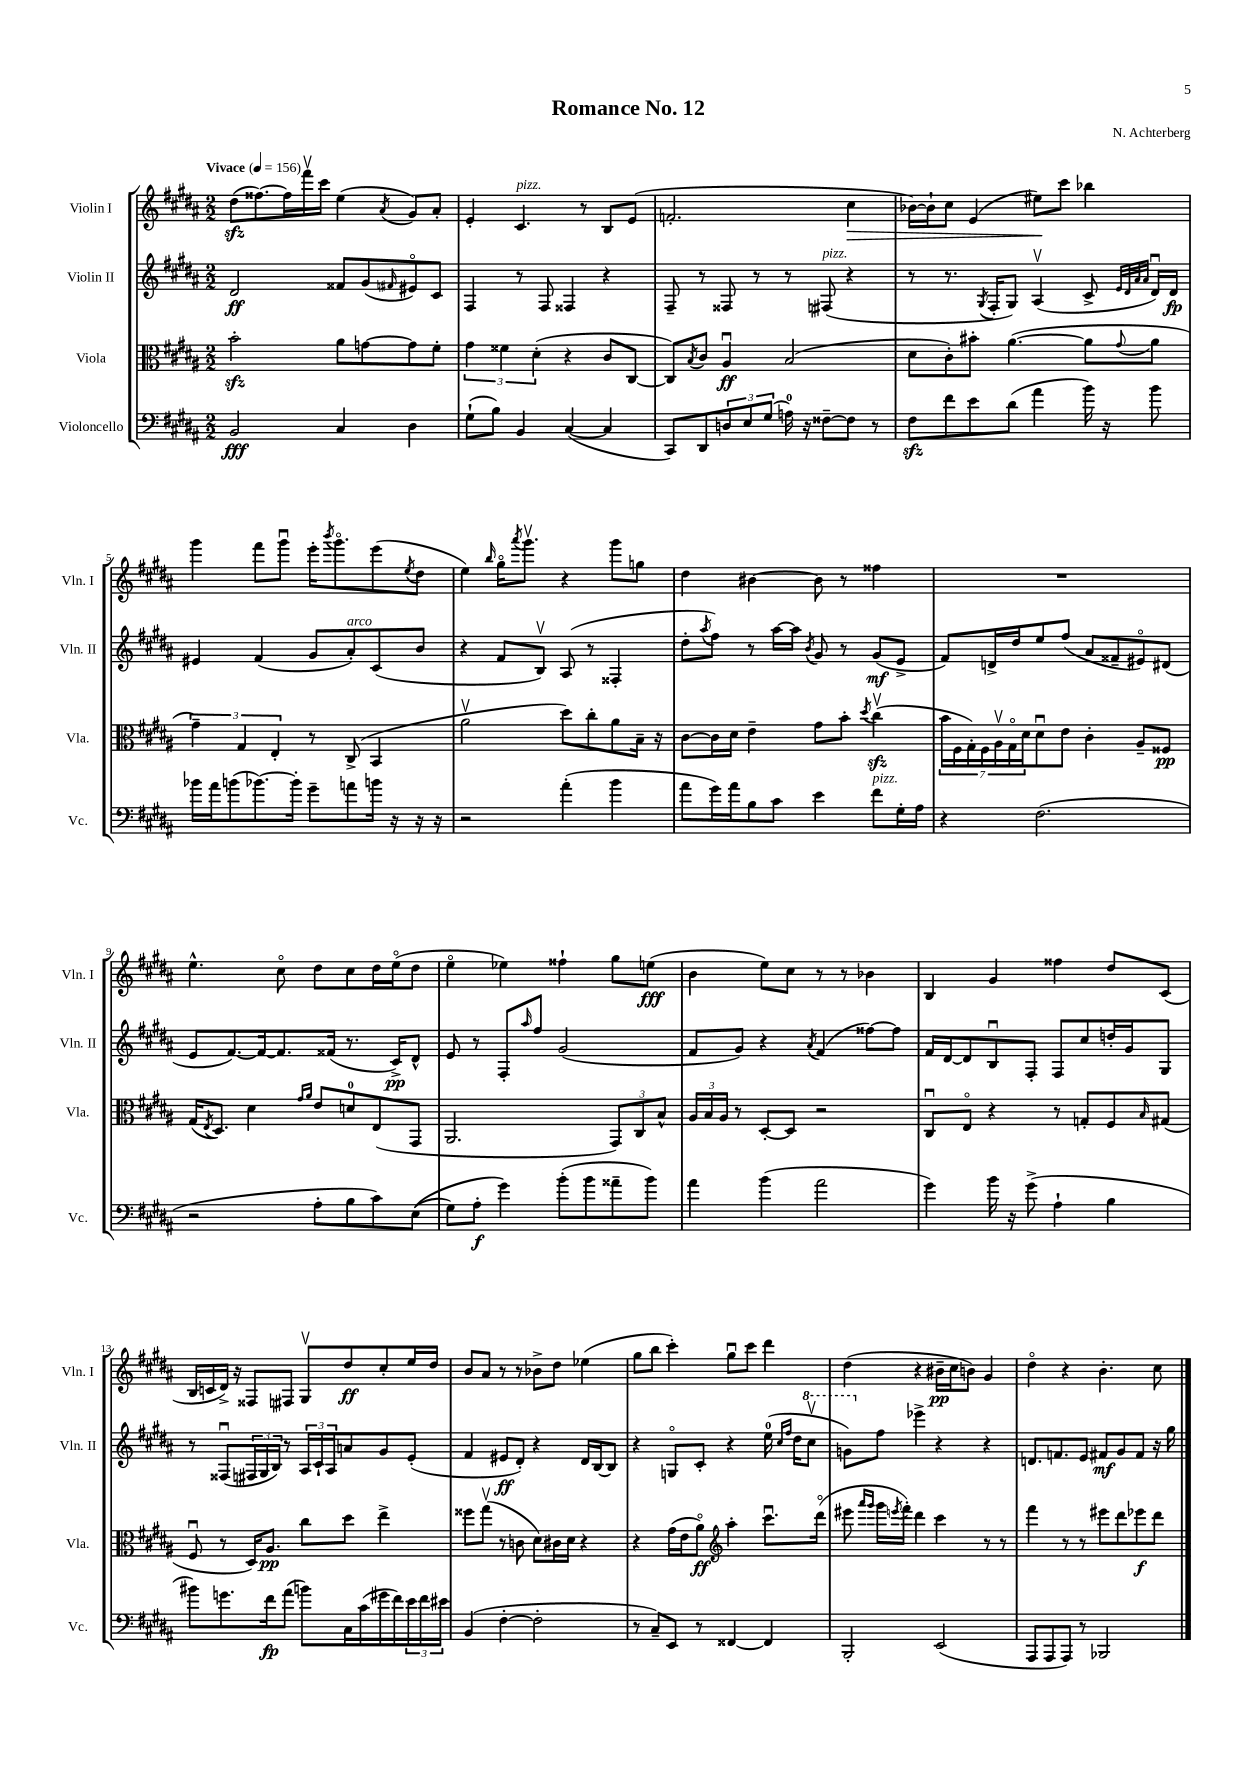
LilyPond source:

\header { title = "Romance No. 12" composer = "N. Achterberg" }
<<
\new StaffGroup <<
\new Staff = "s0" \with { instrumentName = "Violin I" shortInstrumentName = "Vln. I" } {
    \clef treble \key b \major \numericTimeSignature \time 2/2 \tempo "Vivace" 4 = 156
    dis''8\sfz( fisis''8.~) fisis''16 fis'''16\upbow cis'''16 e''4( \acciaccatura { ais'8 } gis'8) ais'8-. |
    e'4-. cis'4.^\markup { \italic "pizz." } r8 b8 e'8( |
    f'2.-. cis''4\> |
    bes'16~) bes'16-! cis''8 e'4( eis''8\!) cis'''8 bes''4 |
    gis'''4 fis'''8 gis'''8\downbow e'''16-. \acciaccatura { b'''8 } gis'''8.\flageolet e'''8( \acciaccatura { e''8 } dis''8 |
    e''4) \grace { b''16 } gis''16\flageolet \acciaccatura { ais'''8 } gis'''8.\upbow r4 gis'''8 g''8 |
    dis''4 bis'4~ bis'8 r8 fisis''4 |
    R1 |
    e''4.-^ cis''8\flageolet dis''8 cis''8 dis''16 e''16\flageolet( dis''8 |
    e''4\flageolet ees''4) fisis''4-! gis''8 e''8\fff( |
    b'4 e''8) cis''8 r8 r8 bes'4 |
    b4 gis'4 fisis''4 dis''8 cis'8( |
    b16 c'16 dis'16->) r16 fisis8 fis8 gis8\upbow dis''8\ff cis''8-. e''16 dis''16 |
    b'8 ais'8 r8 r8 bes'8-> dis''8 ees''4( |
    gis''8 b''8 cis'''4-.) gis''8\downbow cis'''8 dis'''4 |
    dis''4( r4 bis'16--\pp cis''16 b'8) gis'4 |
    dis''4\flageolet r4 b'4.-. cis''8 \bar "|." |
}
\new Staff = "s1" \with { instrumentName = "Violin II" shortInstrumentName = "Vln. II" } {
    \clef treble \key b \major \numericTimeSignature \time 2/2
    dis'2\ff fisis'8 gis'8( \grace { fis'16 } eis'8\flageolet) cis'8 |
    fis4 r8 fis8 fisis4 r4 |
    fis8-- r8 fisis8 r8 r8 fis8^\markup { \italic "pizz." }( r4 |
    r8 r8. \acciaccatura { gis8 } fis16-. gis8) ais4\upbow( cis'8-> \grace { e'32 dis'32 ais'32 ais'32 } dis'16\downbow) dis'16\fp |
    eis'4 fis'4( gis'8 ais'8-.^\markup { \italic "arco" }) cis'8( b'8 |
    r4 fis'8 b8\upbow) ais8( r8 fisis4-. |
    dis''8-. \acciaccatura { ais''8 } fis''8) r8 ais''16~ ais''16 \acciaccatura { b'8 } gis'8 r8 gis'8\mf( e'8-> |
    fis'8) d'16-> dis''16 e''8 fis''8( ais'8 fisis'8-- eis'8\flageolet) dis'8( |
    e'8 fis'8.~) fis'16~ fis'8. fisis'16( r8. cis'16->\pp) dis'8-^ |
    e'8 r8 fis8-. \grace { ais''16 } fis''8 gis'2( |
    fis'8 gis'8) r4 \acciaccatura { ais'8 } fis'4( fisis''8~) fisis''8 |
    fis'16 dis'16~ dis'8 b8\downbow fis8-. fis8 cis''8 d''16-. gis'16 gis8 |
    r8 fisis8\downbow( \tuplet 3/2 { fis16 gis16 b16) } r8 \tuplet 3/2 { ais16 cis'16-! ais16 } a'8 gis'8 e'8-.( |
    fis'4 eis'8\ff dis'8-.) r4 dis'16 b16~ b8 |
    r4 g8\flageolet cis'8-. r4 e''16-0( \grace { cis''16 fis''16 } dis''16 \ottava #1 cis'''8\upbow |
    g''8) \ottava #0 fis''8 ees'''4-> r4 r4 |
    d'8. f'8. e'8 fis'8\mf gis'8 fis'8 r16 gis''16 \bar "|." |
}
\new Staff = "s2" \with { instrumentName = "Viola" shortInstrumentName = "Vla." } {
    \clef alto \key b \major \numericTimeSignature \time 2/2
    b'2-.\sfz ais'8 g'8~ g'8 fis'8-. |
    \tuplet 3/2 { gis'4 fisis'4 dis'4-.( } r4 cis'8 cis8~ |
    cis8) \acciaccatura { b8 } cis'8 ais4\downbow\ff b2( |
    dis'8 cis'8-.) bis'8-. ais'4.~( ais'8 \appoggiatura { gis'8 } ais'8 |
    \tuplet 3/2 { gis'4--) gis4 e4-. } r8 cis8->( b,4 |
    ais'2\upbow dis''8) cis''8-. ais'8 b16-- r16 |
    cis'8~ cis'16 dis'16 e'4-- gis'8 b'8-. \acciaccatura { dis''8 } cis''4\upbow\sfz( |
    \tuplet 7/4 { b'16 fis16 gis16-.) fis16 ais16\upbow gis16\flageolet dis'16 } dis'8\downbow e'8 cis'4-. ais8-- fisis8\pp |
    gis16( \acciaccatura { e8 } dis8.) dis'4 \grace { gis'16 ais'16 } e'8 d'8-0 e8( gis,8 |
    ais,2. \tuplet 3/2 { gis,8) cis8 b8-^ } |
    \tuplet 3/2 { ais16 b16 ais16 } r8 dis8~-. dis8 r2 |
    cis8\downbow e8\flageolet r4 r8 g8-. fis8 \grace { b16 } gis8( |
    fis8\downbow r8 dis16) ais8.\pp cis''8 dis''8 e''4-> |
    fisis''8 gis''8\upbow( r8 c'8 dis'8) cis'16 dis'16 r4 |
    r4 gis'16( e'16 ais'8\flageolet\ff) \clef treble ais''4-. cis'''8.\downbow dis'''16\flageolet( |
    eis'''8 \grace { ais'''16 gis'''16 } gis'''16 \acciaccatura { e'''8 } fis'''16-.) dis'''4 cis'''4 r8 r8 |
    fis'''4 r8 r8 eis'''8 dis'''8 ees'''8\f dis'''8 \bar "|." |
}
\new Staff = "s3" \with { instrumentName = "Violoncello" shortInstrumentName = "Vc." } {
    \clef bass \key b \major \numericTimeSignature \time 2/2
    b,2\fff cis4 dis4 |
    gis8-!( b8) b,4 cis4~( cis4 |
    cis,8) dis,8 \tuplet 3/2 { d8 e8 gis8( } a16-0) r16 fisis8~-- fisis8 r8 |
    fis8\sfz fis'8 e'8 dis'8( ais'4 b'16) r16 b'8 |
    bes'16 ais'16 b'8( bes'8.~) bes'16-. gis'8-- a'8 b'16 r16 r16 r16 |
    r2 ais'4-.( b'4 |
    ais'8 gis'16) ais'16 b8 cis'8 e'4 fis'8^\markup { \italic "pizz." } gis16-. ais16 |
    r4 fis2.( |
    r2 ais8-. b8 cis'8) e8(\( |
    gis8) ais8-.\f gis'4\) b'8-.( b'8 aisis'8-- b'8) |
    ais'4 b'4( ais'2 |
    gis'4) b'16 r16 gis'8->( ais4-! b4 |
    bis'8) g'8. fis'16\fp ais'8( b'8) cis16 cis'16( gis'16 fis'16) \tuplet 3/2 { e'16 fis'16 eis'16 } |
    b,4( fis4~-. fis2-. |
    r8 cis8--) e,8 r8 fisis,4~ fisis,4 |
    b,,2-. e,2( |
    ais,,8 ais,,8 ais,,8) r8 bes,,2 \bar "|." |
}
>>
>>
